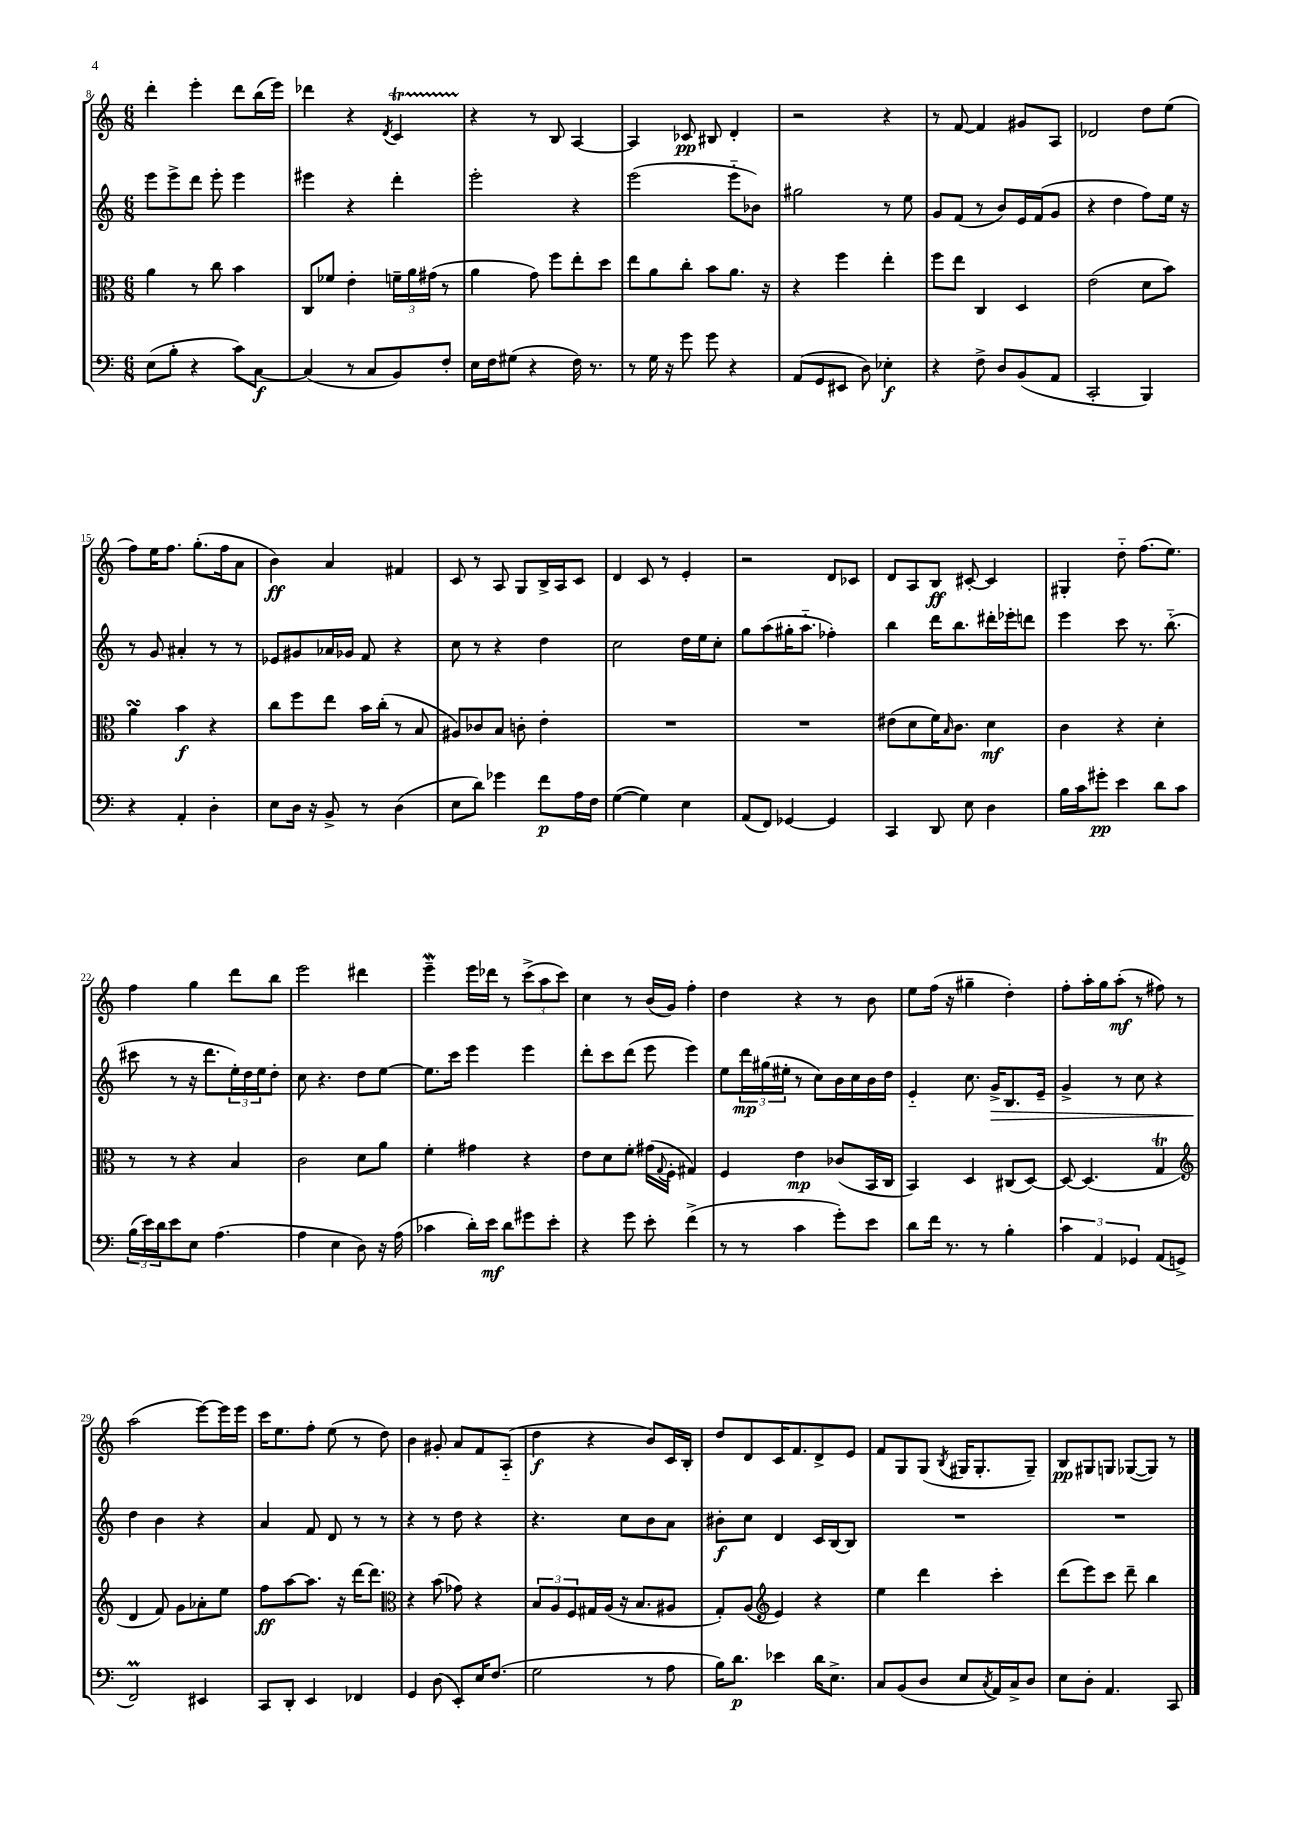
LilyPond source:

<<
\new StaffGroup <<
\new Staff = "s0" {
    \clef treble \key c \major \numericTimeSignature \time 6/8
    d'''4-. e'''4-. d'''8 b''16( e'''16) |
    des'''4 r4 \acciaccatura { d'8 } c'4\startTrillSpan |
    r4\stopTrillSpan r8 b8 a4~ |
    a4 ces'8\pp bis8 d'4-. |
    r2 r4 |
    r8 f'8~ f'4 gis'8 a8 |
    des'2 d''8 e''8( |
    f''8) e''16 f''8. g''8.-.( f''16 a'8 |
    b'4\ff) a'4 fis'4 |
    c'8 r8 a8 g8 b16-> a16 c'8 |
    d'4 c'8 r8 e'4-. |
    r2 d'8 ces'8 |
    d'8 a8 b8\ff cis'8~-. cis'4 |
    gis4-. d''8-_ f''8.( e''8.) |
    f''4 g''4 d'''8 b''8 |
    e'''2 dis'''4 |
    e'''4--\mordent e'''16 des'''16 r8 \tuplet 3/2 { c'''8->( a''8 c'''8) } |
    c''4 r8 b'16( g'16) f''4-. |
    d''4 r4 r8 b'8 |
    e''8 f''16( r16 gis''4-- d''4-.) |
    f''8-. a''16-. g''16 a''8-.\mf( r8 fis''8) r8 |
    a''2( e'''8~) e'''16 e'''16 |
    c'''16 e''8. f''8-. e''8( r8 d''8) |
    b'4 gis'8-. a'8 f'8 a8-_( |
    d''4\f r4 b'8) c'16 b16-. |
    d''8 d'8 c'16 f'8. d'8-> e'8 |
    f'8 g8 g8( \acciaccatura { b8 } gis16 gis8.-. gis8--) |
    b8\pp gis8 g8 ges8~( ges8) r8 \bar "|." |
}
\new Staff = "s1" {
    \clef treble \key c \major \numericTimeSignature \time 6/8
    e'''8 e'''8-> d'''8 e'''8-. e'''4 |
    eis'''4 r4 d'''4-. |
    e'''2-. r4 |
    e'''2( e'''8-_ bes'8) |
    gis''2 r8 e''8 |
    g'8 f'8( r8 b'8) e'16 f'16( g'8 |
    r4 d''4 f''8) e''16 r16 |
    r8 g'8 ais'4-. r8 r8 |
    ees'8 gis'8 aes'16 ges'16 f'8 r4 |
    c''8 r8 r4 d''4 |
    c''2 d''16 e''16 c''8-. |
    g''8 a''8( gis''16-. a''8.-_ fes''4-.) |
    b''4 d'''16 b''8. dis'''16-. ees'''16-. d'''8 |
    e'''4 c'''8 r8. b''8.-_( |
    cis'''8 r8 r16 d'''8. \tuplet 3/2 { e''16-.) d''16 e''16 } d''8-. |
    c''8 r4. d''8 e''8~ |
    e''8. c'''16 e'''4 e'''4 |
    d'''8-. c'''8 d'''8( e'''8 e'''4) |
    e''8 \tuplet 3/2 { d'''16\mp gis''16( eis''16-. } r8 c''8) b'16 c''16 b'16 d''16 |
    e'4-_ c''8. g'16->\> b8. e'16-- |
    g'4-> r8 c''8 r4 |
    d''4\! b'4 r4 |
    a'4 f'8 d'8 r8 r8 |
    r4 r8 d''8 r4 |
    r4. c''8 b'8 a'8 |
    bis'8-.\f c''8 d'4 c'16 b16~ b8 |
    R2. |
    R2. \bar "|." |
}
\new Staff = "s2" {
    \clef alto \key c \major \numericTimeSignature \time 6/8
    a'4 r8 c''8 b'4 |
    c8 fes'8 e'4-. \tuplet 3/2 { f'16-- a'16 gis'16( } r8 |
    a'4 g'8) f''8 e''8-. d''8 |
    e''8 a'8 c''8-. b'8 a'8. r16 |
    r4 f''4 e''4-. |
    f''8 e''8 c4 d4 |
    e'2( d'8 b'8) |
    a'4\turn b'4\f r4 |
    c''8 f''8 e''8 b'16 c''16-.( r8 b8 |
    ais8) ces'8 b8 c'8-. e'4-. |
    R2. |
    R2. |
    eis'8( d'8 f'16) \grace { b16 } c'8. d'4\mf |
    c'4 r4 d'4-. |
    r8 r8 r4 b4 |
    c'2 d'8 a'8 |
    f'4-. gis'4 r4 |
    e'8 d'8 f'8-. gis'16( \appoggiatura { g8 } f16-. gis4) |
    f4 e'4\mp ces'8( b,16 c16 |
    b,4) d4 cis8( d8~) |
    d8~ d4.( g4\trill |
    \clef treble d'4 f'8) g'8 aes'8-. e''8 |
    f''8\ff a''8~ a''8. r16 d'''16~ d'''8. |
    \clef alto r4 b'8( ges'8) r4 |
    \tuplet 3/2 { b8 a8 f8 } gis16 a16( r16 b8. ais8 |
    g8-.) a8( \clef treble e'4) r4 |
    e''4 d'''4 c'''4-. |
    d'''8( e'''8) c'''8 d'''8-- b''4 \bar "|." |
}
\new Staff = "s3" {
    \clef bass \key c \major \numericTimeSignature \time 6/8
    e8( b8-. r4 c'8) c8~\f |
    c4( r8 c8 b,8) f8-. |
    e16 f16 gis8( r4 f16) r8. |
    r8 g16 r16 g'8 g'8 r4 |
    a,8( g,8 eis,8 d8) ees4-.\f |
    r4 f8-> d8 b,8( a,8 |
    c,2-. b,,4) |
    r4 a,4-. d4-. |
    e8 d16 r16 b,8-> r8 d4( |
    e8 d'8) ges'4 f'8\p a16 f16 |
    g4~( g4) e4 |
    a,8( f,8) ges,4~ ges,4 |
    c,4 d,8 e8 d4 |
    b16 c'16 gis'8-.\pp e'4 d'8 c'8 |
    \tuplet 3/2 { b16( e'16) d'16 } e'8 e8 a4.( |
    a4 e4 d8) r16 a16( |
    ces'4 d'16-.) e'16\mf d'8 gis'8 e'8-. |
    r4 g'8 e'8-. f'4->( |
    r8 r8 c'4 g'8-.) e'8 |
    d'8 f'16 r8. r8 b4-. |
    \tuplet 3/2 { c'4 a,4 ges,4 } a,8( g,8-> |
    f,2\prall) eis,4 |
    c,8 d,8-. e,4 fes,4 |
    g,4 d8( e,8-.) e16 f8.( |
    g2 r8 a8 |
    b16) d'8.\p ees'4 d'16 e8.-> |
    c8 b,8( d8 e8 \acciaccatura { c8 } a,16) c16-> d8 |
    e8 d8-. a,4. c,8 \bar "|." |
}
>>
>>
\layout { \context { \Score currentBarNumber = #8 } }
